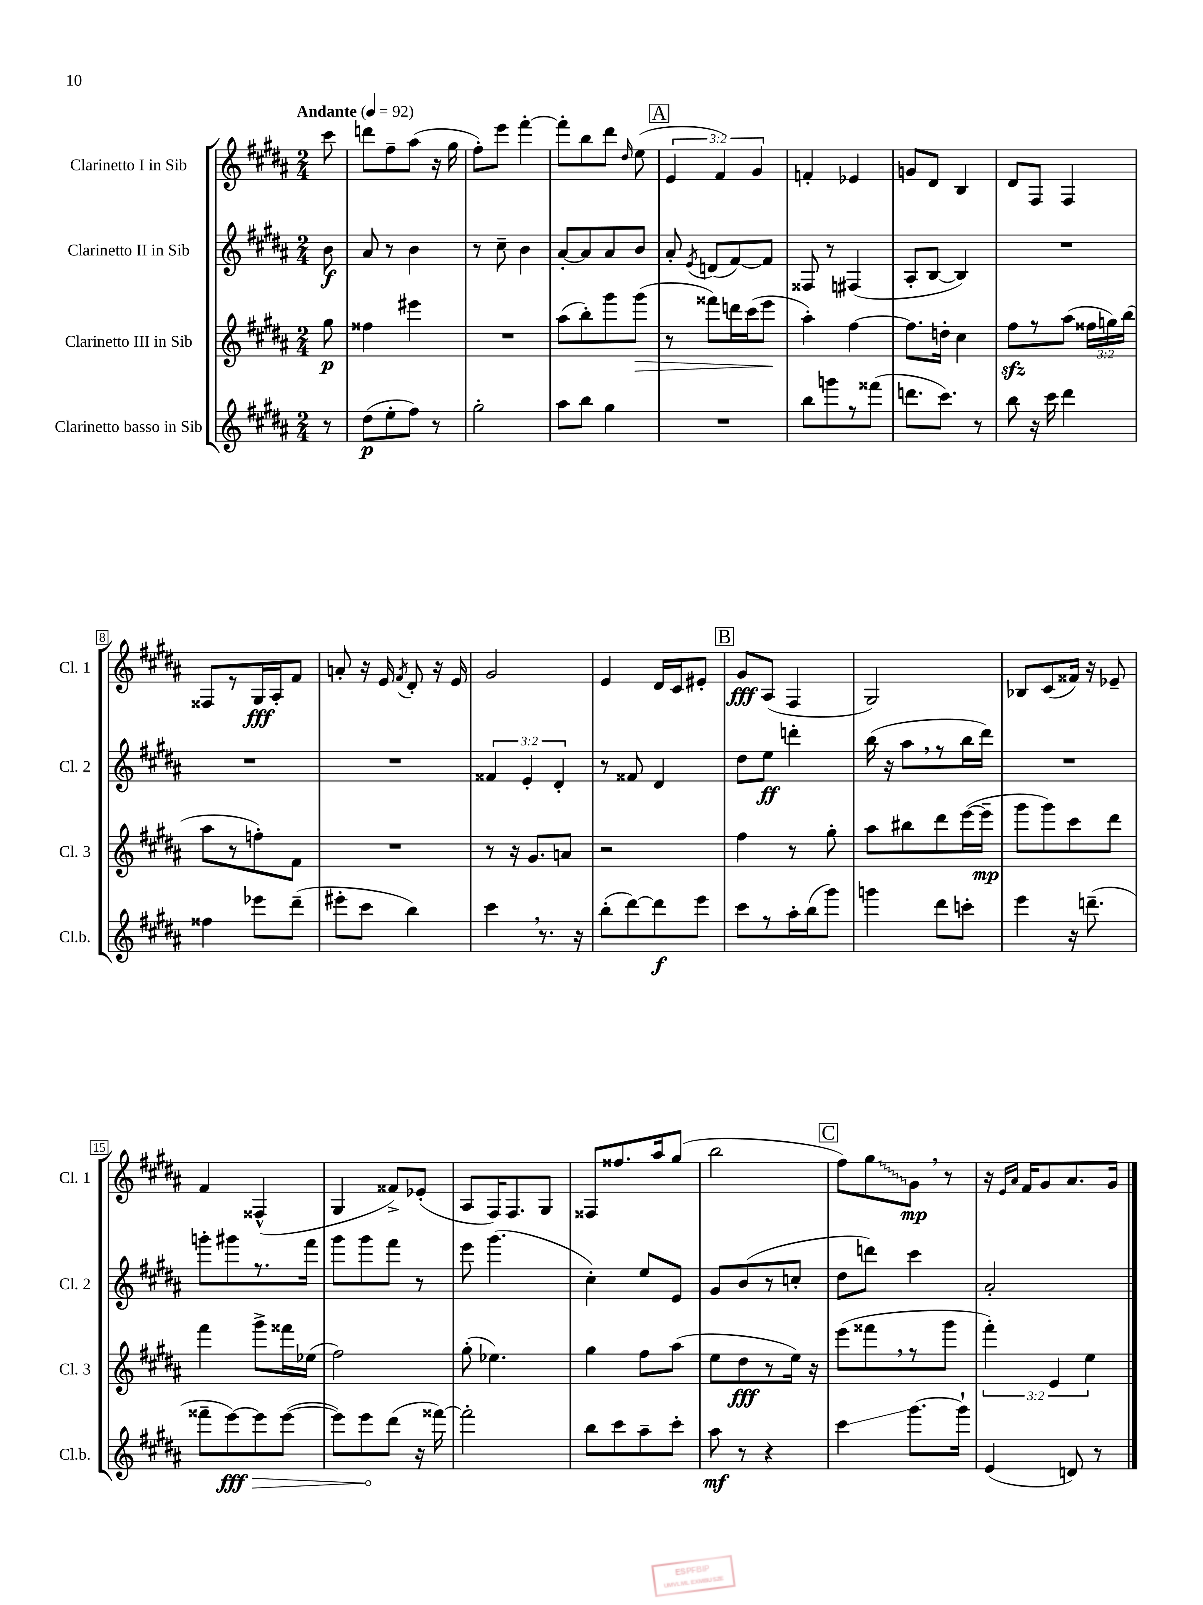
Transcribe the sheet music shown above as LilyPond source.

<<
\new StaffGroup <<
\new Staff = "s0" \with { instrumentName = "Clarinetto I in Sib" shortInstrumentName = "Cl. 1" } {
    \clef treble \key b \major \numericTimeSignature \time 2/4 \override Staff.TupletNumber.text = #tuplet-number::calc-fraction-text \partial 8 \tempo "Andante" 4 = 92
    \autoBeamOff cis'''8 |
    d'''8[ fis''8-- ais''8]( r16 gis''16 |
    fis''8[-.) e'''8] fis'''4~-. |
    fis'''8[-. b''8 dis'''8] \grace { dis''16 } e''8( |
    \mark \markup { \box "A" } \tuplet 3/2 { e'4 fis'4) gis'4 } |
    f'4-. ees'4 |
    g'8[ dis'8] b4 |
    dis'8[ fis8] fis4 |
    fisis8[ r8 gis16\fff ais16-. fis'8] |
    a'8-. r16 e'16 \acciaccatura { fis'8 } dis'8-. r16 e'16 |
    gis'2 |
    e'4 dis'16[ cis'16 eis'8]-. |
    \mark \markup { \box "B" } gis'8[\fff ais8]( fis4 |
    gis2) |
    bes8[ cis'8( fisis'16]) r16 ees'8-- |
    fis'4 fisis4-^( |
    gis4 fisis'8[->) ees'8]-.( |
    ais8[ fis16) fis8. gis8] |
    fisis8[ fisis''8. ais''16 gis''8]( |
    b''2 |
    \mark \markup { \box "C" } fis''8[) \once \override Glissando.style = #'zigzag gis''8\glissando gis'8]\mp \breathe r8 |
    r16 \grace { e'16[ ais'16] } fis'16[ gis'8 ais'8. gis'16] \bar "|." |
}
\new Staff = "s1" \with { instrumentName = "Clarinetto II in Sib" shortInstrumentName = "Cl. 2" } {
    \clef treble \key b \major \numericTimeSignature \time 2/4 \override Staff.TupletNumber.text = #tuplet-number::calc-fraction-text \partial 8
    \autoBeamOff b'8\f |
    ais'8 r8 b'4 |
    r8 cis''8-- b'4 |
    ais'8[~-. ais'8 ais'8 b'8] |
    \mark \markup { \box "A" } ais'8-. \acciaccatura { e'8 } d'8[( fis'8~) fis'8] |
    fisis8 r8 fis4( |
    ais8[-. b8]~ b4) |
    R2 |
    R2 |
    R2 |
    \tuplet 3/2 { fisis'4 e'4-. dis'4-. } |
    r8 fisis'8 dis'4 |
    \mark \markup { \box "B" } dis''8[ e''8]\ff d'''4-. |
    b''16( r16 ais''8[ \breathe r8 b''16 dis'''16]) |
    R2 |
    g'''8[-. gis'''8 r8. fis'''16] |
    gis'''8[ gis'''8 fis'''8] r8 |
    e'''8 gis'''4.( |
    cis''4-.) e''8[ e'8] |
    gis'8[ b'8( r8 c''8]-. |
    \mark \markup { \box "C" } dis''8[ d'''8]) cis'''4 |
    ais'2-. \bar "|." |
}
\new Staff = "s2" \with { instrumentName = "Clarinetto III in Sib" shortInstrumentName = "Cl. 3" } {
    \clef treble \key b \major \numericTimeSignature \time 2/4 \override Staff.TupletNumber.text = #tuplet-number::calc-fraction-text \partial 8
    \autoBeamOff gis''8\p |
    fisis''4 eis'''4 |
    R2 |
    ais''8[( b''8-.) gis'''8 gis'''8]\>( |
    \mark \markup { \box "A" } r8 fisis'''8[) d'''16 cis'''16( e'''8]\! |
    ais''4-.) fis''4~ |
    fis''8.[ d''16]-. cis''4 |
    fis''8[\sfz r8 ais''8]( \tuplet 3/2 { fisis''16[ g''16) b''16]( } |
    ais''8[ r8 f''8-.) fis'8] |
    R2 |
    r8 r16 gis'8.[ a'8] |
    r2 |
    \mark \markup { \box "B" } fis''4 r8 gis''8-. |
    ais''8[ bis''8 dis'''8 e'''16~( e'''16]--\mp |
    gis'''8[ gis'''8) cis'''8 dis'''8] |
    fis'''4 gis'''8[-> fisis'''16 ees''16]( |
    fis''2) |
    gis''8-.( ees''4.) |
    gis''4 fis''8[ ais''8]( |
    e''8[ dis''8\fff r8 e''16]) r16 |
    \mark \markup { \box "C" } e'''8[( fisis'''8 \breathe r8 gis'''8] |
    \tuplet 3/2 { fis'''4-.) e'4 e''4 } \bar "|." |
}
\new Staff = "s3" \with { instrumentName = "Clarinetto basso in Sib" shortInstrumentName = "Cl.b." } {
    \clef treble \key b \major \numericTimeSignature \time 2/4 \partial 8
    \autoBeamOff r8 |
    dis''8[\p( e''8-. fis''8]) r8 |
    gis''2-. |
    ais''8[ b''8] gis''4 |
    \mark \markup { \box "A" } R2 |
    b''8[ g'''8 r8 fisis'''8]( |
    d'''8.[ cis'''8.]) r8 |
    b''8 r16 cis'''16 dis'''4 |
    fisis''4 ees'''8[ dis'''8]--( |
    eis'''8[-. cis'''8] b''4) |
    cis'''4 \breathe r8. r16 |
    b''8[-.( dis'''8~) dis'''8\f e'''8] |
    \mark \markup { \box "B" } cis'''8[ r8 ais''16-. b''16( gis'''8]) |
    g'''4 dis'''8[ c'''8]-. |
    e'''4 r16 d'''8.--( |
    fisis'''8[-- \once \override Hairpin.circled-tip = ##t e'''8~\fff\>) e'''8 e'''8]~( |
    e'''8[) e'''8\! dis'''8]( r16 fisis'''16~) |
    fisis'''2-. |
    b''8[ cis'''8 ais''8-- cis'''8]-. |
    ais''8\mf r8 r4 |
    \mark \markup { \box "C" } cis'''4\glissando gis'''8.[~ gis'''16]-! |
    e'4( d'8) r8 \bar "|." |
}
>>
>>
\layout { \context { \Score \override BarNumber.stencil = #(make-stencil-boxer 0.1 0.3 ly:text-interface::print) } }
